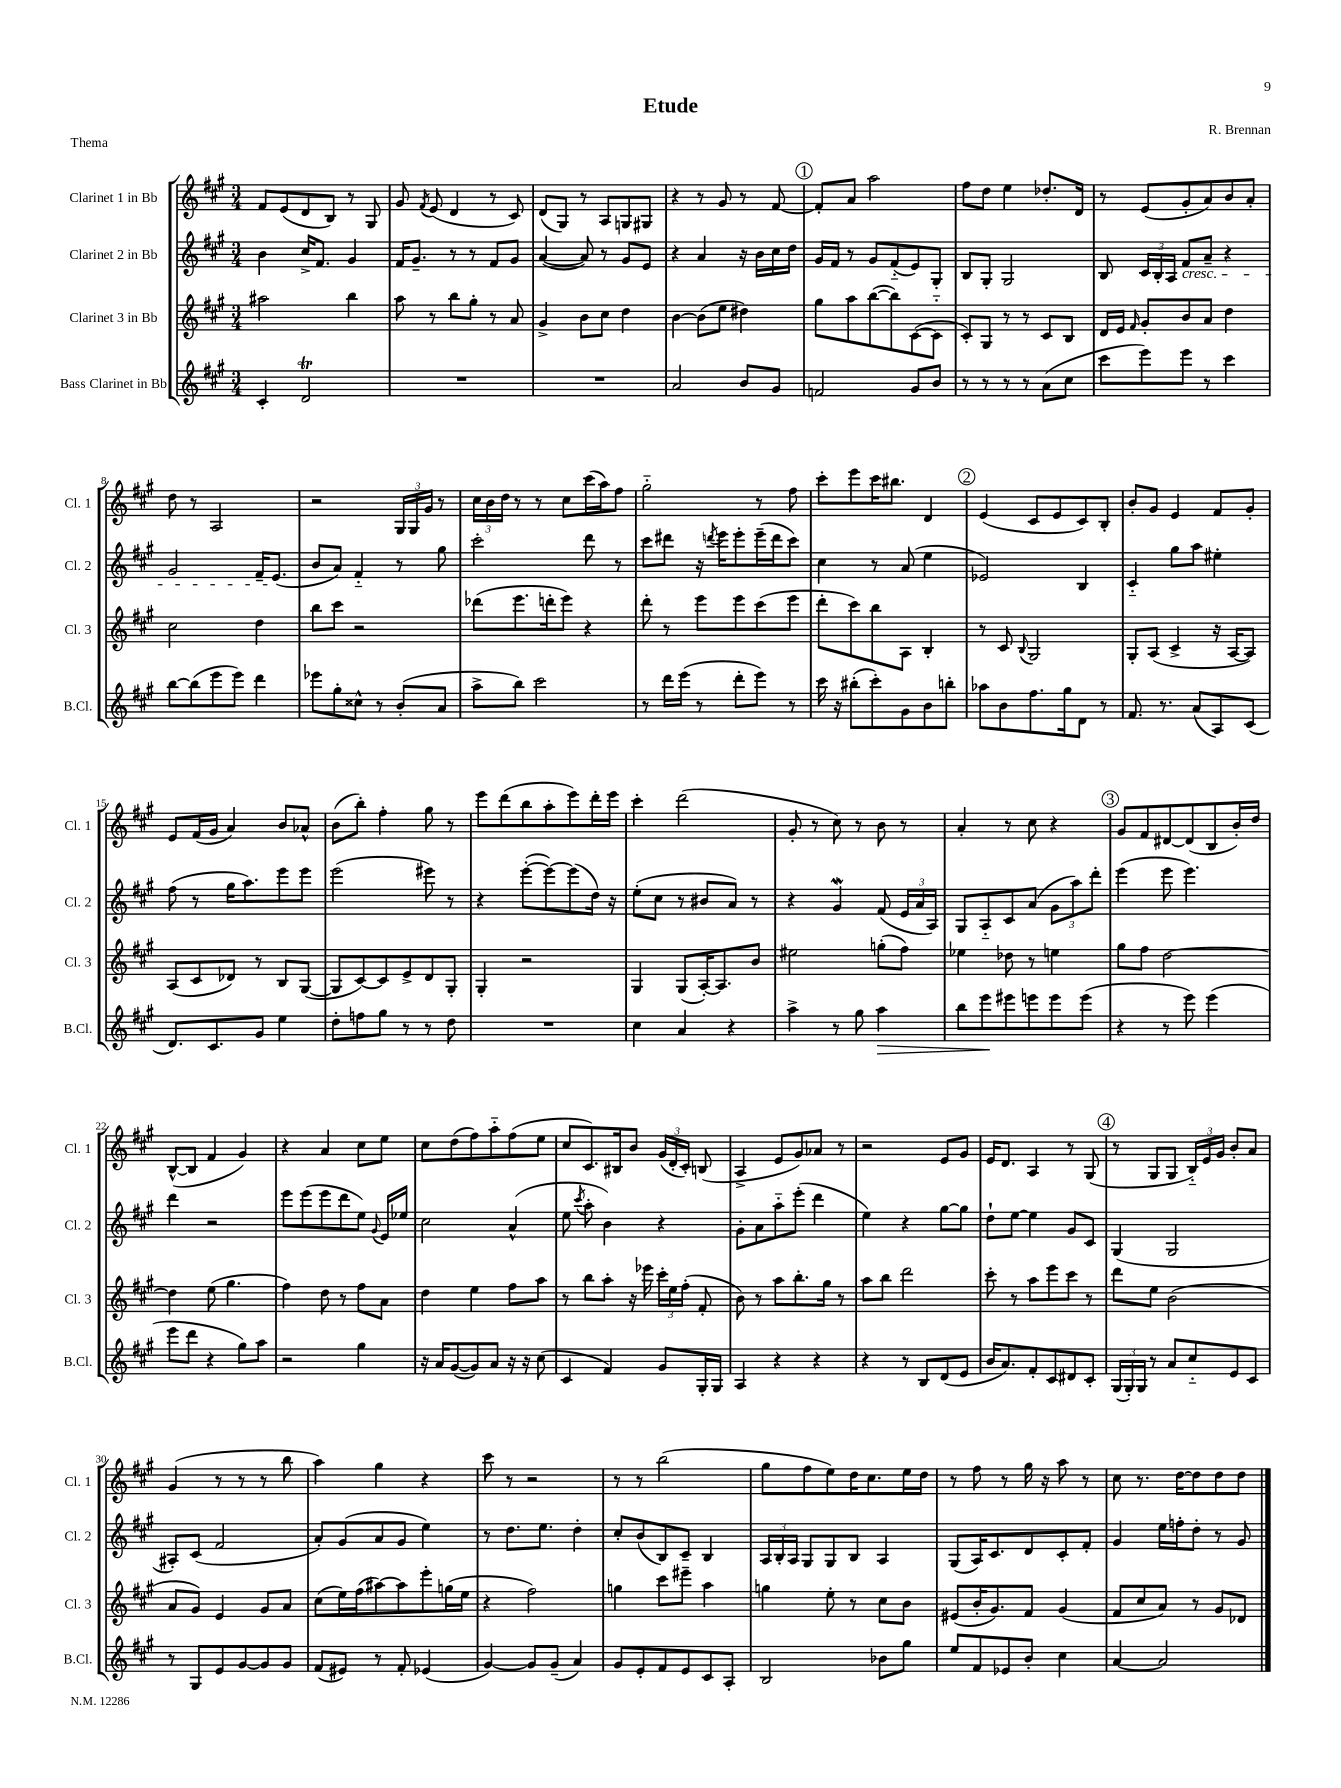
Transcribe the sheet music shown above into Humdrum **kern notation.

**kern	**dynam	**kern	**kern	**kern
*part4	*part4	*part3	*part2	*part1
*staff4	*staff4	*staff3	*staff2	*staff1
*I"Bass Clarinet in Bb	*	*I"Clarinet 3 in Bb	*I"Clarinet 2 in Bb	*I"Clarinet 1 in Bb
*I'B.Cl.	*	*I'Cl. 3	*I'Cl. 2	*I'Cl. 1
*clefG2	*	*clefG2	*clefG2	*clefG2
*k[f#c#g#]	*	*k[f#c#g#]	*k[f#c#g#]	*k[f#c#g#]
*M3/4	*	*M3/4	*M3/4	*M3/4
=1	=1	=1	=1	=1
4c#'/	.	2aa#X\	4b\	8f#/L
.	.	.	.	(8e/
2dT/	.	.	16cc#^/KL	8d/
.	.	.	8.f#/J	.
.	.	.	.	8B/J)
.	.	4bb\	4g#/	8r
.	.	.	.	8G#/
=2	=2	=2	=2	=2
2.r	.	8aa\	16f#/KL	8g#/
.	.	.	8.g#~/J	.
.	.	.	.	8qf#/
.	.	8r	.	(8e/
.	.	8bb\L	8r	4d/
.	.	8gg#'\J	8r	.
.	.	8r	8f#/L	8r
.	.	8a/	8g#/J	8c#/)
=3	=3	=3	=3	=3
2.r	.	4g#^/	([4a/	(8d/L
.	.	.	.	8G#/J)
.	.	8b\L	8a/])	8r
.	.	8cc#\J	8r	8A/L
.	.	4dd\	8g#/L	8Gn/
.	.	.	8e/J	8G#X/J
=4	=4	=4	=4	=4
2a/	.	[4b\	4r	4r
.	.	(8b\L]	4a/	8r
.	.	8ee\J	.	8g#/
8b/L	.	4dd#X\)	16r	8r
.	.	.	16b\LL	.
8g#/J	.	.	16cc#\	[8f#/
.	.	.	16dd\JJ	.
!!LO:REH:place=s1:t=1
=5	=5	=5	=5	=5
2fn/	.	8gg#\L	16g#/LL	8f#'/L]
.	.	.	16f#/JJ	.
.	.	8aa\	8r	8a/J
.	.	([8bb\	8g#/L	2aa\
.	.	8bb\])	(8f#/	.
8g#/L	.	([8c#\	8e/)	.
8b/J	.	8c#\J]	8G#'/J	.
=6	=6	=6	=6	=6
8r	.	8c#'/L)	8B/L	8ff#\L
8r	.	8G#/J	8G#'/J	8dd\J
8r	.	8r	2G#/	4ee\
8r	.	8r	.	.
(8a\L	.	8c#/L	.	8.dd-X'/L
8cc#\J	.	8B/J	.	.
.	.	.	.	16d/Jk
=7	=7	=7	=7	=7
8ccc#\L	.	16d/LL	8B/	8r
.	.	16e/JJ	.	.
.	.	16qqf#/	.	.
8eee\)	.	8g#'/L	24c#/LL	(8e/L
.	.	.	24B'/	.
.	.	.	24A/JJ	.
!	!	!	!LO:TX:b:i:t=cresc.	!
8eee\J	.	8b/	8f#/L	8g#'/
8r	.	8a/J	8a~/J	8a/)
4ccc#\	.	4dd\	4r	8b/
.	.	.	.	8a'/J
!!LO:LB:g=z
=8	=8	=8	=8	=8
[8bb\L	.	2cc#\	2g#/	8dd\
(8bb\]	.	.	.	8r
8eee\	.	.	.	2A/
8eee\J)	.	.	.	.
4ddd\	.	4dd\	16f#~/KL	.
.	.	.	(8.e/J	.
=9	=9	=9	=9	=9
8eee-X\L	.	8bb\L	8b/L	2r
8gg#'\	.	8ccc#\J	8a/J)	.
8cc##X^^\J	.	2r	4f#/	.
8r	.	.	.	.
(8b'/L	.	.	8r	24G#/LL
.	.	.	.	24G#/
.	.	.	.	24g#/JJ
8a/J	.	.	8gg#\	8r
=10	=10	=10	=10	=10
8aa^\L	.	(8ddd-X\L	2ccc#'\	24cc#\LL
.	.	.	.	24b\
.	.	.	.	24dd\JJ
8bb\J)	.	8.eee\	.	8r
2ccc#\	.	.	.	8r
.	.	16dddn'\k	.	.
.	.	8eee\J)	.	8cc#\L
.	.	4r	8ddd\	(16ccc#\L
.	.	.	.	16aa\J)
.	.	.	8r	8ff#\J
=11	=11	=11	=11	=11
8r	.	8ddd'\	8ccc#\L	2gg#\
16ddd\LL	.	8r	8ddd#X\J	.
(16eee\JJ	.	.	.	.
8r	.	8eee\L	16r	.
.	.	.	8qdddn/	.
.	.	.	16eee\KL	.
8ddd'\L	.	8eee\	8eee'\	.
8eee\J)	.	(8ccc#\	(16eee~\L	8r
.	.	.	16ddd\J	.
8r	.	8eee\J	8ccc#\J)	8ff#\
=12	=12	=12	=12	=12
16ccc#\	.	8ddd'\L	4cc#\	8ccc#'\L
16r	.	.	.	.
(8bb#X'\L	.	8ccc#\)	.	8eee\
8ccc#'\)	.	8bb\	8r	16ccc#\K
.	.	.	.	8.bb#X\J
8g#\	.	8A\J	(8a/	.
8b\	.	4B'/	4ee\	4d/
8bbn'\J	.	.	.	.
!!LO:REH:place=s1:t=2
=13	=13	=13	=13	=13
8aa-X\L	.	8r	2e-X/)	(4e/
8b\	.	8c#/	.	.
.	.	8qqB/	.	.
8.ff#\	.	2G#/	.	8c#/L
.	.	.	.	8e/
16gg#\k	.	.	.	.
8d\J	.	.	4B/	8c#/)
8r	.	.	.	8B'/J
=14	=14	=14	=14	=14
8.f#/	.	8G#'/L	4c#/	8b'/L
.	.	(8A/J	.	8g#/J
8.r	.	.	.	.
.	.	4c#^/	8gg#\L	4e/
(8a/L	.	.	8aa\J	.
8A/)	.	16r	4ee#X'\	8f#/L
.	.	[16A/KL	.	.
(8c#/J	.	8A/J])	.	8g#'/J
!!LO:LB:g=z
=15	=15	=15	=15	=15
8.d/L)	.	(8A/L	(8ff#\	8e/L
.	.	8c#/	8r	(16f#/L
8.c#/	.	.	.	16g#/JJ
.	.	8d-X/J)	16gg#\KL	4a/)
.	.	.	8.aa\)	.
8g#/J	.	8r	.	.
4ee\	.	8B/L	8eee\	8b/L
.	.	([8G#/J	8eee\J	8a-X^^/J
=16	=16	=16	=16	=16
8dd'\L	.	8G#/L]	(2eee\	(8b\L
8ffn\	.	[8c#/)	.	8bb'\J)
8gg#\J	.	8c#/]	.	4ff#'\
8r	.	8e^/	.	.
8r	.	8d/	8eee#X\)	8gg#\
8dd\	.	8G#'/J	8r	8r
=17	=17	=17	=17	=17
2.r	.	4G#'/	4r	8eee\L
.	.	.	.	(8ddd\
.	.	2r	([8eee'\L	8bb\
.	.	.	8eee\_)	8aa'\
.	.	.	(8eee\]	8eee\)
.	.	.	16dd\Jk)	16ddd'\L
.	.	.	16r	16eee\JJ
=18	=18	=18	=18	=18
4cc#\	.	4G#/	(8ee'\L	4ccc#'\
.	.	.	8cc#\J	.
4a/	.	(8G#/L	8r	(2ddd\
.	.	[16A'/K)	8b#X/L	.
.	.	8.A/]	.	.
4r	.	.	8a/J)	.
.	.	8b/J	8r	.
=19	=19	=19	=19	=19
4aa^\	.	2ee#X\	4r	8g#'/
.	.	.	.	8r
8r	.	.	4g#W/	8cc#\)
8gg#\	.	.	.	8r
!	!LO:HP:b	!	!	!
4aa\	>	(8ggn'\L	(8f#/	8b\
.	.	8ff#\J)	24e/LL	8r
.	.	.	24a/	.
.	.	.	24A/JJ)	.
=20	=20	=20	=20	=20
8bb\L	.	4ee-X\	8G#/L	4a'/
8eee\	.	.	8A/	.
8eee#X\	]	8dd-X\	8c#/	8r
8eeen\	.	8r	(8a/J	8cc#\
8eee\	.	4een\	12g#\L	4r
.	.	.	12aa\)	.
(8eee\J	.	.	.	.
.	.	.	12ddd'\J	.
!!LO:REH:place=s1:t=3
=21	=21	=21	=21	=21
4r	.	8gg#\L	(4eee\	8g#/L
.	.	8ff#\J	.	8f#/
8r	.	[2dd\	8eee\	[8d#X/
8eee\)	.	.	4.eee\)	(8d#/]
(4eee\	.	.	.	8B/
.	.	.	.	16b'/L)
.	.	.	.	16dd/JJ
!!LO:LB:g=z
=22	=22	=22	=22	=22
8eee\L	.	4dd\]	4ddd\	([8B^^/L
8ddd\J	.	.	.	8B/J]
4r	.	(8ee\	2r	4f#/
.	.	4.gg#\	.	.
8gg#\L)	.	.	.	4g#/)
8aa\J	.	.	.	.
=23	=23	=23	=23	=23
2r	.	4ff#\)	8eee\L	4r
.	.	.	(8eee\	.
.	.	8dd\	8eee\	4a/
.	.	8r	8ddd\	.
4gg#\	.	8ff#\L	8ee\J)	8cc#\L
.	.	.	8qqg#/	.
.	.	8a\J	16e/LL	8ee\J
.	.	.	16ee-X/JJ	.
=24	=24	=24	=24	=24
16r	.	4dd\	2cc#\	8cc#\L
16a/KL	.	.	.	.
([8g#/	.	.	.	(8dd\
8g#/])	.	4ee\	.	8ff#\)
8a/J	.	.	.	8aa\
16r	.	8ff#\L	(4a^^/	(8ff#\
16r	.	.	.	.
(8cc#\	.	8aa\J	.	8ee\J
=25	=25	=25	=25	=25
4c#/	.	8r	8ee\	8cc#/L
.	.	.	8qccc#/	.
.	.	8bb\L	8aa'\	8.c#/)
4f#/)	.	8aa'\J	4b\)	.
.	.	.	.	16B#X/k
.	.	16r	.	8b/J
.	.	16eee-X\	.	.
8g#/L	.	24ccc#'\LL	4r	(24g#/LL
.	.	24ee\	.	24d'/
.	.	(24ff#'\JJ	.	24c#'/JJ)
16G#'/L	.	8f#'/	.	(8Bn/
16G#/JJ	.	.	.	.
=26	=26	=26	=26	=26
4A/	.	8b\)	8g#'\L	4A^/
.	.	8r	8a\	.
4r	.	8aa\L	8aa\	8e/L
.	.	8.bb'\	(8eee'\J	8g#/)
4r	.	.	4ddd\	8a-X/J
.	.	16gg#\Jk	.	.
.	.	8r	.	8r
=27	=27	=27	=27	=27
4r	.	8aa\L	4ee\)	2r
.	.	8bb\J	.	.
8r	.	2ddd\	4r	.
8B/L	.	.	.	.
(8d/	.	.	[8gg#\L	8e/L
8e/J	.	.	8gg#\J]	8g#/J
=28	=28	=28	=28	=28
16b/KL	.	8ccc#'\	8dd`\L	16e/KL
8.a/)	.	.	.	8.d/J
.	.	8r	[8ee\J	.
8f#'/	.	8aa\L	4ee\]	4A/
8c#/	.	8eee\	.	.
8d#X/	.	8ccc#\J	8g#/L	8r
8c#'/J	.	8r	8c#/J	(8G#/
!!LO:REH:place=s1:t=4
=29	=29	=29	=29	=29
(24G#/LL	.	8ddd\L	(4G#/	8r
24G#'/)	.	.	.	.
24G#/JJ	.	.	.	.
8r	.	8ee\J	.	8G#/L
8a/L	.	(2b\	2G#/	8G#/J
8cc#/	.	.	.	24B/LL)
.	.	.	.	24e/
.	.	.	.	24g#/JJ
8e/	.	.	.	8b'/L
8c#/J	.	.	.	8a/J
!!LO:LB:g=z
=30	=30	=30	=30	=30
8r	.	8a/L	8A#X'/L)	(4g#/
8G#/L	.	8g#/J)	(8c#/J	.
8e/	.	4e/	2f#/	8r
[8g#/	.	.	.	8r
8g#/]	.	8g#/L	.	8r
8g#/J	.	8a/J	.	8bb\
=31	=31	=31	=31	=31
(8f#/L	.	(8cc#\L	8a'/L)	4aa\)
8e#X/J)	.	16ee\L)	(8g#/	.
.	.	(16ff#\J	.	.
8r	.	[8aa#X\)	8a/	4gg#\
8f#'/	.	8aa#\]	8g#/J	.
(4e-X/	.	8eee'\	4ee\)	4r
.	.	(16ggn\L	.	.
.	.	16ee\JJ	.	.
=32	=32	=32	=32	=32
[4g#/)	.	4r	8r	8ccc#\
.	.	.	8.dd\L	8r
8g#/L]	.	2ff#\)	.	2r
.	.	.	8.ee\J	.
(8g#~/J	.	.	.	.
4a/)	.	.	4dd'\	.
=33	=33	=33	=33	=33
8g#/L	.	4ggn\	8cc#'/L	8r
8e'/	.	.	(8b/	8r
8f#/	.	8ccc#\L	8B/)	(2bb\
8e/	.	8eee#X~\J	8c#~/J	.
8c#/	.	4aa\	4B/	.
8A'/J	.	.	.	.
=34	=34	=34	=34	=34
2B/	.	4ggn\	24A/LL	8gg#\L
.	.	.	24B'/	.
.	.	.	24A/JJ	.
.	.	.	8G#/L	8ff#\
.	.	8ee'\	8G#/	8ee\)
.	.	8r	8B/J	16dd\K
.	.	.	.	8.cc#\
8b-X\L	.	8cc#\L	4A/	.
8gg#\J	.	8b\J	.	16ee\L
.	.	.	.	16dd\JJ
=35	=35	=35	=35	=35
8ee/L	.	(8e#X/L	(8G#/L	8r
8f#/	.	16b'/K	16A/K)	8ff#\
.	.	8.g#/)	8.c#/	.
8e-X/	.	.	.	8r
8b'/J	.	8f#/J	8d/	16gg#\
.	.	.	.	16r
4cc#\	.	(4g#/	8c#'/	8aa\
.	.	.	8f#'/J	8r
=36	=36	=36	=36	=36
[4a/	.	8f#/L	4g#/	8cc#\
.	.	8cc#/	.	8.r
2a/]	.	8a/J)	16ee\LL	.
.	.	.	16ffn'\J	[16dd\KL
.	.	8r	8dd'\J	8dd\]
.	.	8g#/L	8r	8dd\
.	.	8d-X/J	8g#/	8dd\J
==	==	==	==	==
*-	*-	*-	*-	*-
